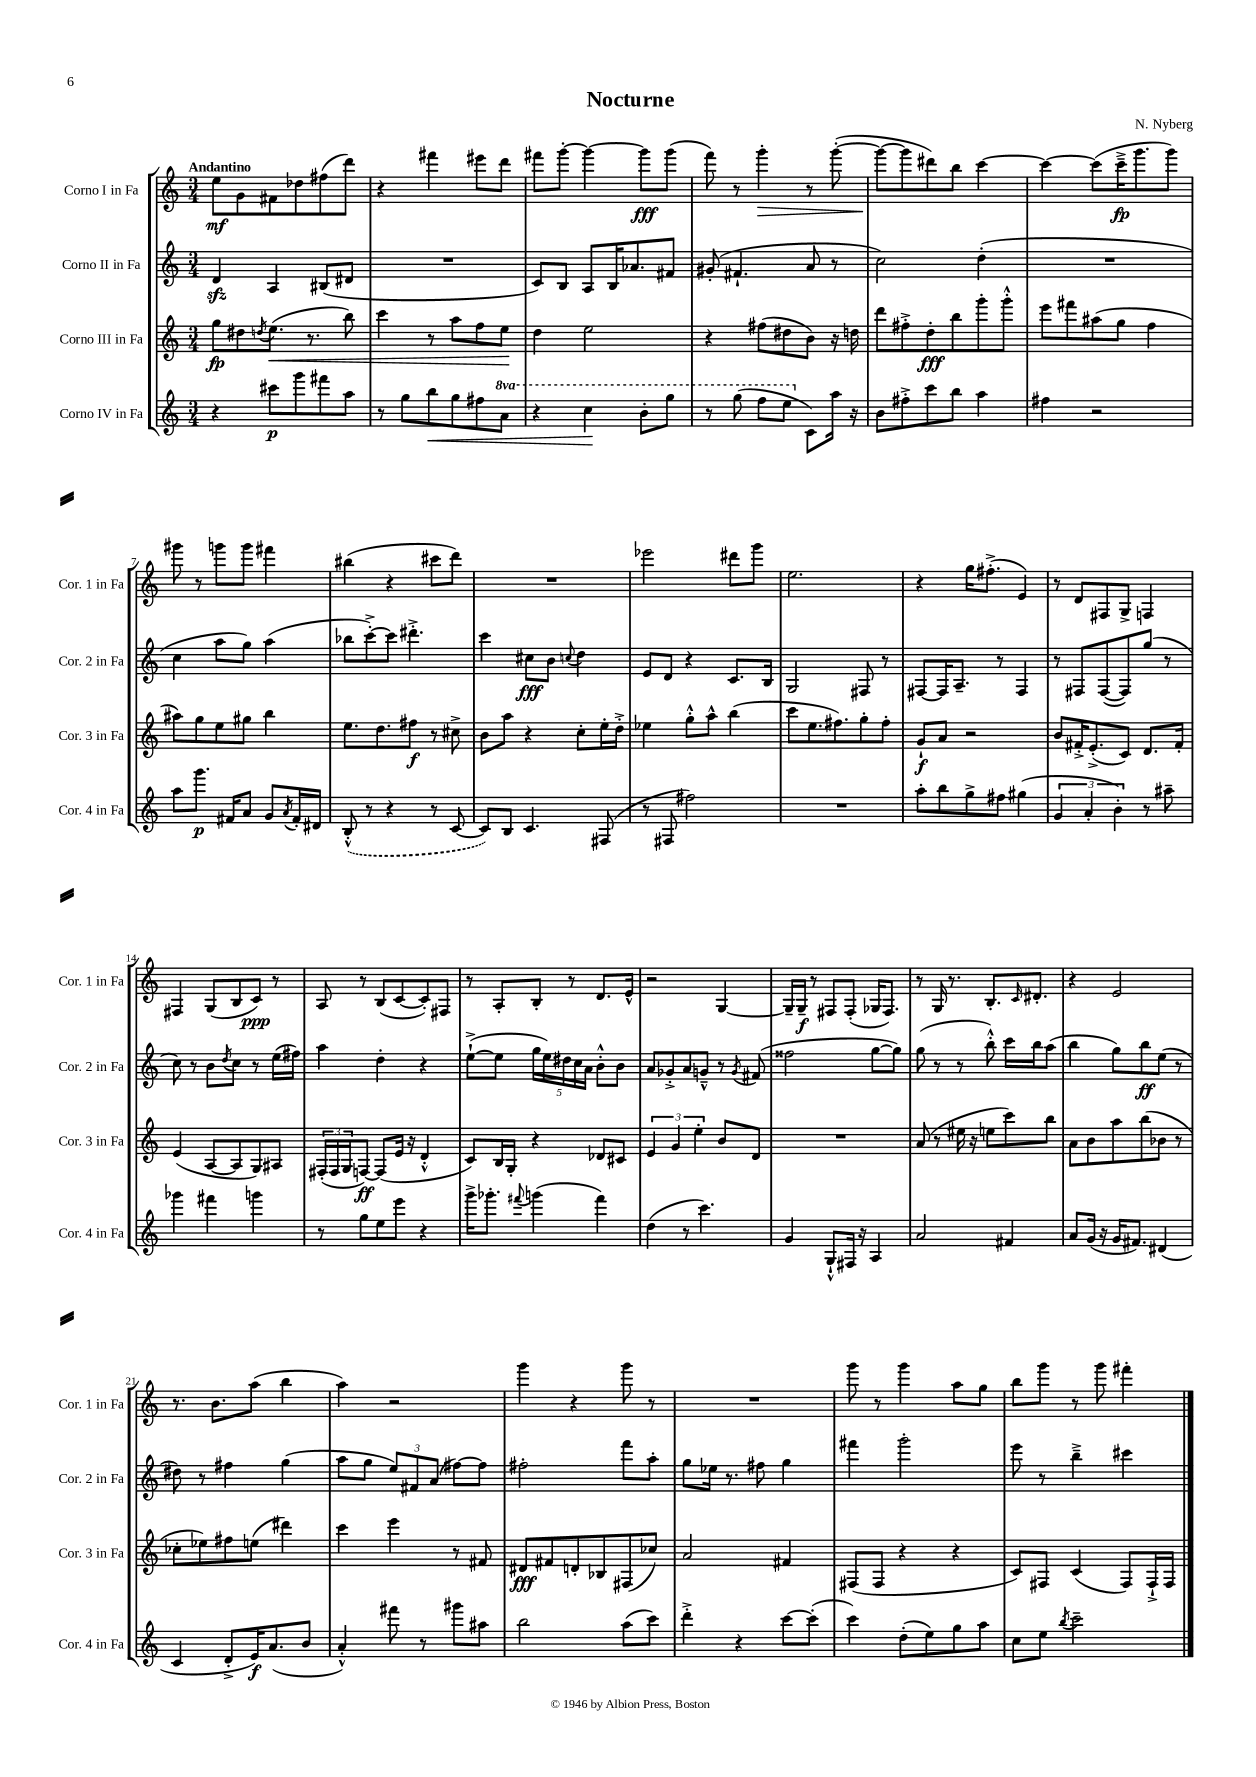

**kern	**kern	**kern	**kern
*staff4	*staff3	*staff2	*staff1
*clefG2	*clefG2	*clefG2	*clefG2
*k[]	*k[]	*k[]	*k[]
*M3/4	*M3/4	*M3/4	*M3/4
4r	8gg	4d	8ee
.	8dd#	.	8g
.	8qdd	.	.
8ccc#	(8.ee	4A	8f#
8ggg	.	.	8dd-
.	8.r	.	.
8fff#	.	(8B#	(8ff#
8aa	8bb)	8d#	8ddd)
=	=	=	=
8r	4ccc	2.r	4r
8gg	.	.	.
8bb	8r	.	4fff#
8gg	8aa	.	.
8ff#	8ff	.	8eee#
8aa	8ee	.	8ddd
=	=	=	=
4r	4dd	8c)	8fff#
.	.	8B	[8ggg'
4ccc	2ee	8A	4ggg_
.	.	16B	.
.	.	8.a-	.
8bb'	.	.	8ggg]
8ggg	.	8f#	(8ggg
=	=	=	=
8r	4r	(8g#'	8fff)
(8ggg	.	4.f#`	8r
8fff	(8ff#	.	4ggg'
8eee	8dd#	.	.
8c)	8b)	8a	8r
16aa	16r	8r	([8ggg'
16r	16dd	.	.
=	=	=	=
8b	8ddd	2cc)	8ggg_
8ff#'^	8ff#'^	.	8ggg]
8ccc	8dd'	.	8ddd#)
8bb	8bb	.	8bb
4aa	8ggg'	(4dd'	[4ccc
.	8ggg'^^	.	.
=	=	=	=
4ff#	8eee	2.r	4ccc_
.	8fff#	.	.
2r	(8aa#	.	(8ccc]
.	8gg	.	16ccc~^
.	.	.	8.ggg
.	4ff	.	.
.	.	.	8ggg)
=	=	=	=
8aa	8aa#)	4cc	8ggg#
8.ggg	8gg	.	8r
.	8ee	8aa	8ggg
16f#	.	.	.
8a	8gg#	8gg)	8ggg
8g	4bb	(4aa	4fff#
8qa	.	.	.
16f#'	.	.	.
16d#	.	.	.
=	=	=	=
(8B'^^	8.ee	8bb-	(4bb#
8r	.	[8ccc'^)	.
.	8.dd	.	.
4r	.	8ccc]	4r
.	8ff#	4.ddd#'^	.
8r	8r	.	8ccc#
[8c	8cc#^	.	8ddd)
=	=	=	=
8c])	8b	4ccc	2.r
8B	8aa	.	.
4.c	4r	8cc#	.
.	.	8b	.
.	.	8qqcc	.
.	8cc'	4dd	.
(8F#	16ee'	.	.
.	16dd'^	.	.
=	=	=	=
8r	4ee-	8e	2eee-
8F#	.	8d	.
2ff#)	8gg'^^	4r	.
.	8aa^^	.	.
.	(4bb	8.c	8ddd#
.	.	.	8ggg
.	.	16B	.
=	=	=	=
2.r	8ccc	2G	2.ee
.	8.ee	.	.
.	8.ff#)	.	.
.	8gg'	8F#	.
.	8ff#'	8r	.
=	=	=	=
8aa'	8g`	[8F#	4r
8bb	8a	16F#]	.
.	.	8.A~	.
8gg^	2r	.	16gg
.	.	.	(8.ff#'^
8ff#	.	8r	.
(4gg#	.	4F#	4e)
=	=	=	=
6g	8b	8r	8r
.	16f#'^	8F#	8d
6a'	.	.	.
.	(8.e'^	.	.
.	.	([8F#	8F#
6b')	.	.	.
.	8c)	8F#])	8G^
8r	8.d	(8gg	4F
8aa#~	.	8r	.
.	16f#'	.	.
=	=	=	=
4ggg-	(4e	8cc)	4F#
.	.	8r	.
4fff#	[8A	8b	(8G
.	.	8qdd	.
.	8A]	8cc	8B
4ggg	8G)	8r	8c)
.	8A#	(16ee	8r
.	.	16ff#)	.
=	=	=	=
8r	(24F#'	4aa	8A
.	24F#	.	.
.	24G	.	.
8gg	[8F)	.	8r
8ee	(8F]	4dd'	(8B
8eee	16e	.	[8c
.	16r	.	.
4r	4d'^^	4r	8c'])
.	.	.	8F#
=	=	=	=
16ggg^	8c)	([8ee`^	8r
8.ggg-'	.	.	.
.	16B	8ee]	8A'
.	16G'	.	.
8qqfff#	.	.	.
(4ggg	4r	20gg	8B'
.	.	20ee)	.
.	.	20dd#	.
.	.	.	8r
.	.	20cc	.
.	.	20a	.
4fff#)	8d-	8b'^^	8.d
.	8c#	8b	.
.	.	.	16e^^
=	=	=	=
(4dd	6e	8a	2r
.	.	8g-'^	.
.	6g	.	.
8r	.	8a	.
.	6ee'	.	.
4.ccc)	.	8g~^^	.
.	8b	8r	[4G
.	.	8qg	.
.	8d	(8f#	.
=	=	=	=
4g	2.r	2ff##	16G~]
.	.	.	16G~
.	.	.	8r
8G`^^	.	.	8F#
16F#	.	.	(8F#'
16r	.	.	.
4A	.	[8gg	16G-
.	.	.	8.F#)
.	.	8gg])	.
=	=	=	=
2a	(8a	(8gg	8r
.	8r	8r	16G
.	.	.	8.r
.	16ee#	8r	.
.	16r	.	.
.	8ee	8bb'^^)	8.B'
4f#	8ccc)	16ccc	.
.	.	.	16qqc
.	.	16bb	8.d#'
.	8bb	(8aa	.
=	=	=	=
8a	8a	4bb	4r
(16g	8b	.	.
16r	.	.	.
16g	8aa	8gg)	2e
8.f#)	.	.	.
.	(8bb	8bb	.
(4d#	8b-	(8ee	.
.	8r	8r	.
=	=	=	=
4c	8cc-'	8dd#)	8.r
.	8ee-)	8r	.
.	.	.	8.b
8d'^	8ff#	4ff#	.
16e)	(8ee	.	(8aa
(8.a	.	.	.
.	4ddd#)	(4gg	4bb
8b	.	.	.
=	=	=	=
4a'^^)	4ccc	8aa	4aa)
.	.	8gg	.
8fff#	4eee	12ee)	2r
.	.	12f#	.
8r	.	.	.
.	.	(12a	.
8ggg#	8r	[8ff#)	.
8aa#	8f#	8ff#]	.
=	=	=	=
2bb	8d#	2ff#'	4ggg
.	8f#	.	.
.	8d'	.	4r
.	8B-	.	.
(8aa	(8F#	8fff	8ggg
8ccc)	8cc-)	8aa'	8r
=	=	=	=
4ddd'^	2a	8gg	2.r
.	.	16ee-	.
.	.	8.r	.
4r	.	.	.
.	.	8ff#	.
[8ccc	4f#	4gg	.
(8ccc']	.	.	.
=	=	=	=
4ccc)	(8F#	4fff#	8ggg
.	8F#	.	8r
(8dd'	4r	2ggg'	4ggg
8ee)	.	.	.
8gg	4r	.	8aa
8aa	.	.	8gg
=	=	=	=
8cc	8c)	8eee	8bb
8ee	8F#	8r	8ggg
8qbb	.	.	.
2ccc~	(4c	4bb~^	8r
.	.	.	8ggg
.	8F#)	4ccc#	4fff#'
.	16F#`^	.	.
.	16F#	.	.
==	==	==	==
*-	*-	*-	*-
